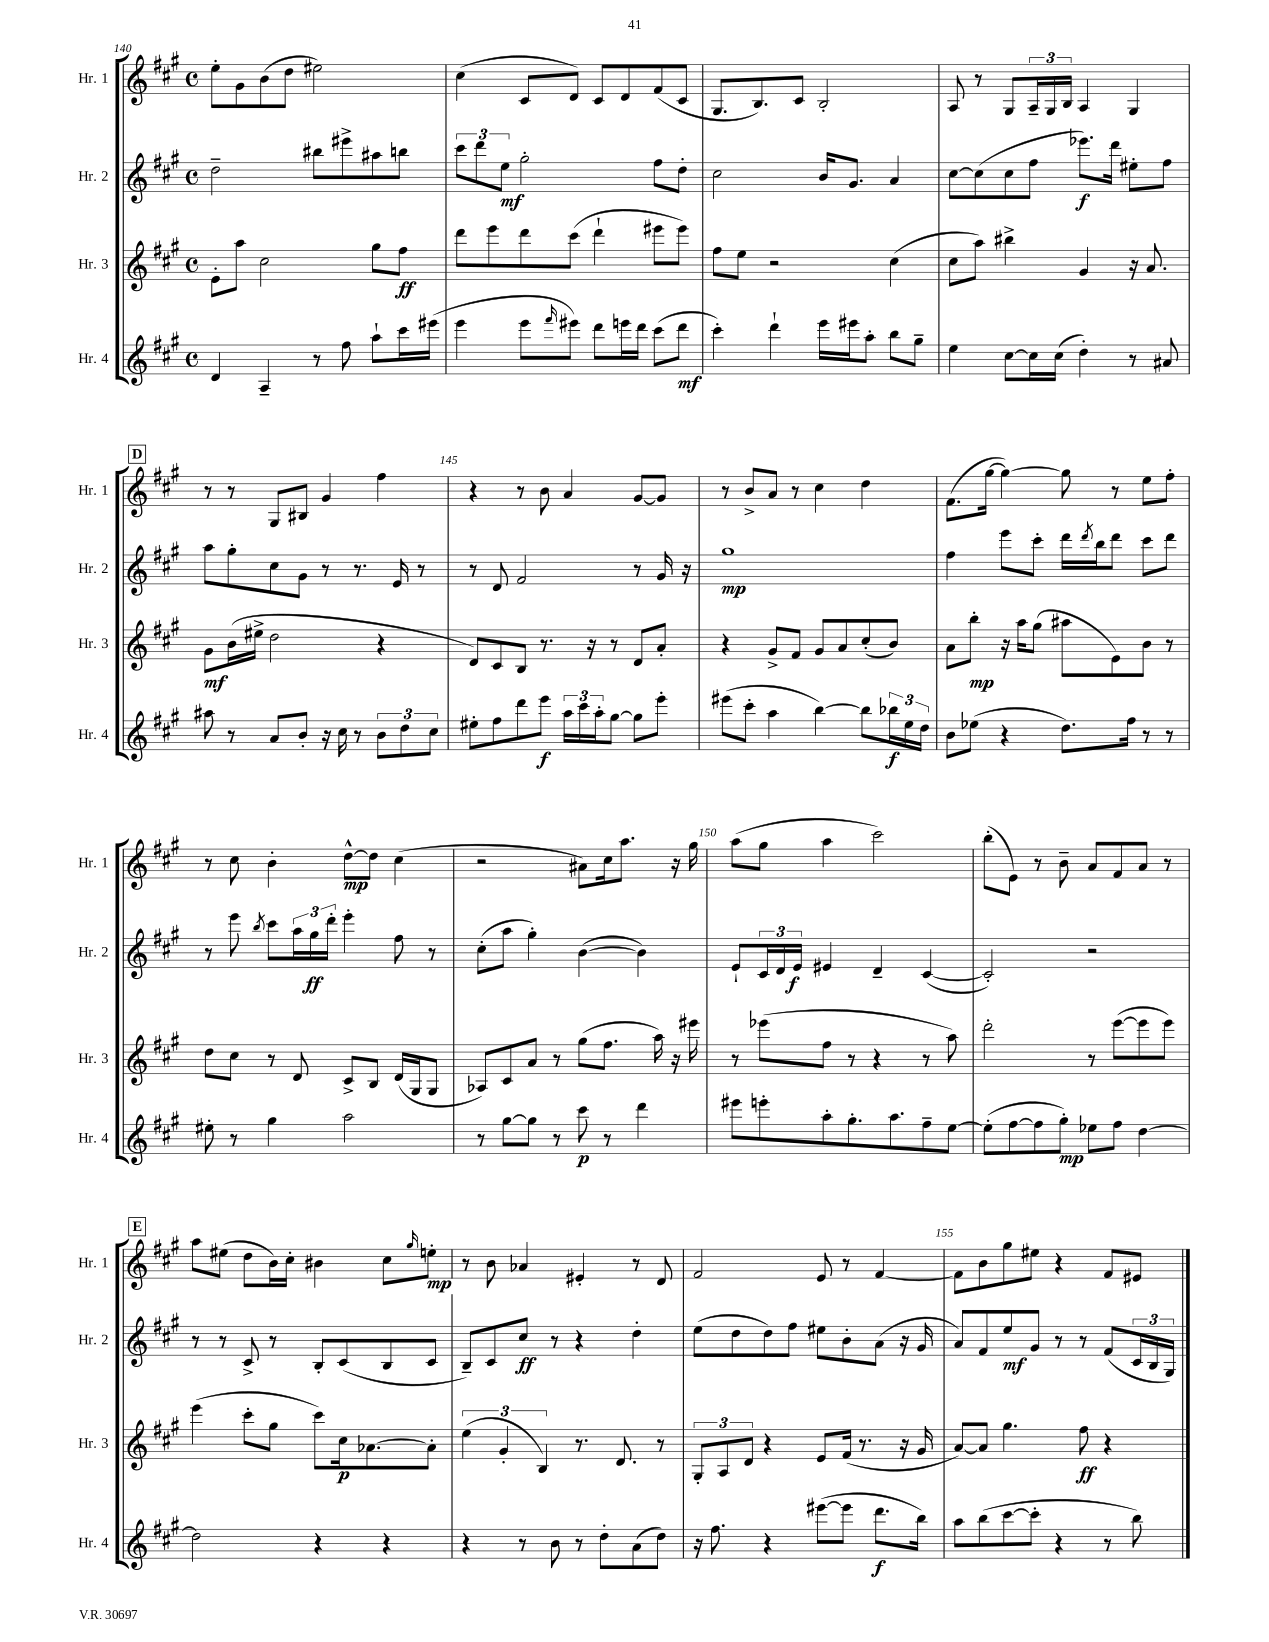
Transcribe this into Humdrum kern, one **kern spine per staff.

**kern	**dynam	**kern	**dynam	**kern	**dynam	**kern	**dynam
*part4	*part4	*part3	*part3	*part2	*part2	*part1	*part1
*staff4	*staff4	*staff3	*staff3	*staff2	*staff2	*staff1	*staff1
*I"Hr. 4	*	*I"Hr. 3	*	*I"Hr. 2	*	*I"Hr. 1	*
*I'Hr. 4	*	*I'Hr. 3	*	*I'Hr. 2	*	*I'Hr. 1	*
*clefG2	*	*clefG2	*	*clefG2	*	*clefG2	*
*k[f#c#g#]	*	*k[f#c#g#]	*	*k[f#c#g#]	*	*k[f#c#g#]	*
*M4/4	*	*M4/4	*	*M4/4	*	*M4/4	*
*met(c)	*	*met(c)	*	*met(c)	*	*met(c)	*
=140	=140	=140	=140	=140	=140	=140	=140
4d/	.	8e'\L	.	2dd~\	.	8ee'\L	.
.	.	8aa\J	.	.	.	8g#\	.
4A~/	.	2cc#\	.	.	.	(8b\	.
.	.	.	.	.	.	8dd\J	.
8r	.	.	.	8bb#X\L	.	2ee#X\)	.
8ff#\	.	.	.	8eee#X^\	.	.	.
8aa`\L	.	8gg#\L	.	8aa#X\	.	.	.
16ccc#\L	.	8ff#\J	ff	8bbn\J	.	.	.
(16eee#X\JJ	.	.	.	.	.	.	.
=141	=141	=141	=141	=141	=141	=141	=141
4eee\	.	8ddd\L	.	12ccc#\L	.	(4cc#\	.
.	.	.	.	12ddd\	.	.	.
.	.	8eee\	.	.	.	.	.
.	.	.	.	12ee\J	mf	.	.
8eee\L	.	8ddd\	.	2gg#'\	.	8c#/L	.
16qqfff#/	.	.	.	.	.	.	.
8eee#X\J)	.	(8ccc#\J	.	.	.	8d/J)	.
8ddd\L	.	4ddd`\	.	.	.	8c#/L	.
16eeen\L	.	.	.	.	.	8d/	.
16ddd\JJ	.	.	.	.	.	.	.
(8ccc#\L	.	8eee#X\L	.	8ff#\L	.	(8f#/	.
8ddd\J	mf	8eee#\J)	.	8dd'\J	.	8c#/J	.
=142	=142	=142	=142	=142	=142	=142	=142
4ccc#'\)	.	8ff#\L	.	2cc#\	.	8.G#/L	.
.	.	8ee\J	.	.	.	.	.
.	.	.	.	.	.	8.B/)	.
4ddd`\	.	2r	.	.	.	.	.
.	.	.	.	.	.	8c#/J	.
16eee\LL	.	.	.	16b/KL	.	2B'/	.
16eee#X\J	.	.	.	8.g#/J	.	.	.
8aa'\J	.	.	.	.	.	.	.
8bb\L	.	(4cc#\	.	4a/	.	.	.
8gg#~\J	.	.	.	.	.	.	.
=143	=143	=143	=143	=143	=143	=143	=143
4ee\	.	8cc#\L	.	[8cc#\L	.	8A/	.
.	.	8aa\J)	.	(8cc#\]	.	8r	.
[8cc#\L	.	4bb#X^\	.	8cc#\	.	8G#/L	.
16cc#\L]	.	.	.	8ff#\J	.	24A~/L	.
.	.	.	.	.	.	24G#/	.
(16cc#\JJ	.	.	.	.	.	.	.
.	.	.	.	.	.	24B/JJ	.
4dd'\)	.	4g#/	.	8.eee-X\L)	f	4A/	.
.	.	.	.	16ddd\Jk	.	.	.
8r	.	16r	.	8ee#X'\L	.	4G#/	.
.	.	8.a/	.	.	.	.	.
8a#X/	.	.	.	8ff#\J	.	.	.
!!LO:LB:g=z
!!LO:REH:place=s1:t=D
=144	=144	=144	=144	=144	=144	=144	=144
8aa#X\	.	8g#\L	mf	8aa\L	.	8r	.
8r	.	(16b\L	.	8gg#'\	.	8r	.
.	.	16ee#X^\JJ	.	.	.	.	.
8a/L	.	2dd\	.	8cc#\	.	8G#/L	.
8b'/J	.	.	.	8g#\J	.	8B#X/J	.
16r	.	.	.	8r	.	4g#/	.
16cc#\	.	.	.	.	.	.	.
8r	.	.	.	8.r	.	.	.
12b\L	.	4r	.	.	.	4ff#\	.
.	.	.	.	16e/	.	.	.
12dd\	.	.	.	.	.	.	.
.	.	.	.	8r	.	.	.
12cc#\J	.	.	.	.	.	.	.
=145	=145	=145	=145	=145	=145	=145	=145
8ee#X'\L	.	8d/L)	.	8r	.	4r	.
8ff#\	.	8c#/	.	8d/	.	.	.
8ddd\	.	8B/J	.	2f#/	.	8r	.
8eee\J	f	8.r	.	.	.	8b\	.
24aa\LL	.	.	.	.	.	4a/	.
24ccc#\	.	.	.	.	.	.	.
.	.	16r	.	.	.	.	.
24aa'\J	.	.	.	.	.	.	.
[8gg#\J	.	8r	.	.	.	.	.
8gg#\L]	.	8d/L	.	8r	.	[8g#/L	.
8eee'\J	.	8a'/J	.	16g#/	.	8g#/J]	.
.	.	.	.	16r	.	.	.
=146	=146	=146	=146	=146	=146	=146	=146
(8eee#X\L	.	4r	.	1gg#	mp	8r	.
8ccc#'\J	.	.	.	.	.	8b^/L	.
4aa\	.	8g#^/L	.	.	.	8a/J	.
.	.	8f#/J	.	.	.	8r	.
[4bb\)	.	8g#/L	.	.	.	4cc#\	.
.	.	8a/	.	.	.	.	.
8bb\L]	.	(8cc#'/	.	.	.	4dd\	.
24bb-X\L	f	8b/J)	.	.	.	.	.
24ee\	.	.	.	.	.	.	.
24dd\JJ	.	.	.	.	.	.	.
=147	=147	=147	=147	=147	=147	=147	=147
8b\L	.	8a\L	.	4ff#\	.	(8.f#\L	.
(8ee-X\J	.	8bb'\J	mp	.	.	.	.
.	.	.	.	.	.	[16gg#\Jk	.
4r	.	16r	.	8eee\L	.	4gg#\_)	.
.	.	16aa\KL	.	.	.	.	.
.	.	(8gg#\J	.	8ccc#'\J	.	.	.
8.dd\L)	.	8aa#X\L	.	16ddd\LL	.	8gg#\]	.
.	.	.	.	8qddd/	.	.	.
.	.	.	.	16bb\J	.	.	.
.	.	8e\)	.	8ddd\J	.	8r	.
16ff#\Jk	.	.	.	.	.	.	.
8r	.	8b\J	.	8ccc#\L	.	8ee\L	.
8r	.	8r	.	8ddd\J	.	8ff#'\J	.
!!LO:LB:g=z
=148	=148	=148	=148	=148	=148	=148	=148
8ee#X'\	.	8dd\L	.	8r	.	8r	.
8r	.	8cc#\J	.	8eee\	.	8cc#\	.
.	.	.	.	8qbb/	.	.	.
4gg#\	.	8r	.	8ccc#\L	.	4b'\	.
.	.	8d/	.	24aa\L	.	.	.
.	.	.	.	24gg#\	ff	.	.
.	.	.	.	24ddd'\JJ	.	.	.
2aa\	.	8c#^/L	.	4eee'\	.	[8dd^^\L	mp
.	.	8B/J	.	.	.	8dd\J]	.
.	.	(16d/LL	.	8ff#\	.	(4cc#\	.
.	.	16G#/J	.	.	.	.	.
.	.	8G#/J	.	8r	.	.	.
=149	=149	=149	=149	=149	=149	=149	=149
8r	.	8A-X/L)	.	(8cc#'\L	.	2r	.
[8gg#\L	.	8c#/	.	8aa\J	.	.	.
8gg#\J]	.	8a/J	.	4gg#'\)	.	.	.
8r	.	8r	.	.	.	.	.
8ccc#\	p	(8gg#\L	.	([4b\	.	8a#X\L)	.
8r	.	8.ff#\J	.	.	.	16cc#\k	.
.	.	.	.	.	.	8.aa\J	.
4ddd\	.	.	.	4b\])	.	.	.
.	.	16aa\)	.	.	.	.	.
.	.	16r	.	.	.	16r	.
.	.	16eee#X\	.	.	.	16gg#\	.
=150	=150	=150	=150	=150	=150	=150	=150
8eee#X\L	.	8r	.	8e`/L	.	(8aa\L	.
8eeen'\	.	(8eee-X\L	.	24c#/L	.	8gg#\J	.
.	.	.	.	24d/	.	.	.
.	.	.	.	24e/JJ	f	.	.
8aa'\	.	8ff#\J	.	4e#X/	.	4aa\	.
8.gg#'\	.	8r	.	.	.	.	.
.	.	4r	.	4d~/	.	2ccc#\)	.
8.aa\	.	.	.	.	.	.	.
8ff#~\	.	8r	.	([4c#/	.	.	.
[8ee\J	.	8aa\)	.	.	.	.	.
=151	=151	=151	=151	=151	=151	=151	=151
(8ee'\L]	.	2ddd'\	.	2c#'/])	.	(8bb'\L	.
[8ff#\	.	.	.	.	.	8e\J)	.
8ff#\]	.	.	.	.	.	8r	.
8gg#'\J)	mp	.	.	.	.	8b~\	.
8ee-X\L	.	8r	.	2r	.	8a/L	.
8ff#\J	.	([8eee\L	.	.	.	8f#/	.
[4dd\	.	8eee\]	.	.	.	8a/J	.
.	.	8eee\J)	.	.	.	8r	.
!!LO:LB:g=z
!!LO:REH:place=s1:t=E
=152	=152	=152	=152	=152	=152	=152	=152
2dd\]	.	(4eee\	.	8r	.	8aa\L	.
.	.	.	.	8r	.	(8ee#X\J	.
.	.	8ccc#'\L	.	8c#^/	.	8dd\L	.
.	.	8gg#\J	.	8r	.	16b\L)	.
.	.	.	.	.	.	16cc#'\JJ	.
4r	.	8ccc#\L)	.	8B'/L	.	4b#X\	.
.	.	16cc#\k	p	(8c#/	.	.	.
.	.	[8.a-X\	.	.	.	.	.
4r	.	.	.	8B/	.	8cc#\L	.
.	.	.	.	.	.	16qqgg#/	.
.	.	8a-'\J]	.	8c#/J	.	8een'\J	mp
=153	=153	=153	=153	=153	=153	=153	=153
4r	.	(6ee\	.	8B~/L)	.	8r	.
.	.	.	.	8c#/	.	8b\	.
.	.	6g#'/	.	.	.	.	.
8r	.	.	.	8cc#/J	ff	4a-X/	.
.	.	6B/)	.	.	.	.	.
8b\	.	.	.	8r	.	.	.
8r	.	8.r	.	4r	.	4e#X'/	.
8dd'\L	.	.	.	.	.	.	.
.	.	8.d/	.	.	.	.	.
(8a\	.	.	.	4dd'\	.	8r	.
8dd\J)	.	8r	.	.	.	8d/	.
=154	=154	=154	=154	=154	=154	=154	=154
16r	.	12G#'/L	.	(8ee\L	.	2f#/	.
8.ff#\	.	.	.	.	.	.	.
.	.	12A/	.	.	.	.	.
.	.	.	.	8dd\	.	.	.
.	.	12d/J	.	.	.	.	.
4r	.	4r	.	8dd\)	.	.	.
.	.	.	.	8ff#\J	.	.	.
([8eee#X\L	.	8e/L	.	8ee#X\L	.	8e/	.
8eee#\J]	.	(16f#/Jk	.	8b'\	.	8r	.
.	.	8.r	.	.	.	.	.
8.ddd\L	f	.	.	(8a\J	.	[4f#/	.
.	.	16r	.	16r	.	.	.
16bb\Jk)	.	16g#/	.	16g#/	.	.	.
=155	=155	=155	=155	=155	=155	=155	=155
8aa\L	.	[8a/L)	.	8a/L)	.	8f#\L]	.
(8bb\	.	8a/J]	.	8f#/	.	8b\	.
[8ccc#\	.	4.gg#\	.	8ee/	mf	8gg#\	.
8ccc#'\J]	.	.	.	8g#/J	.	8ee#X\J	.
4r	.	.	.	8r	.	4r	.
.	.	8ff#\	ff	8r	.	.	.
8r	.	4r	.	(8f#/L	.	8f#/L	.
8bb\)	.	.	.	24c#/L	.	8e#X/J	.
.	.	.	.	24B/	.	.	.
.	.	.	.	24G#/JJ)	.	.	.
==	==	==	==	==	==	==	==
*-	*-	*-	*-	*-	*-	*-	*-
